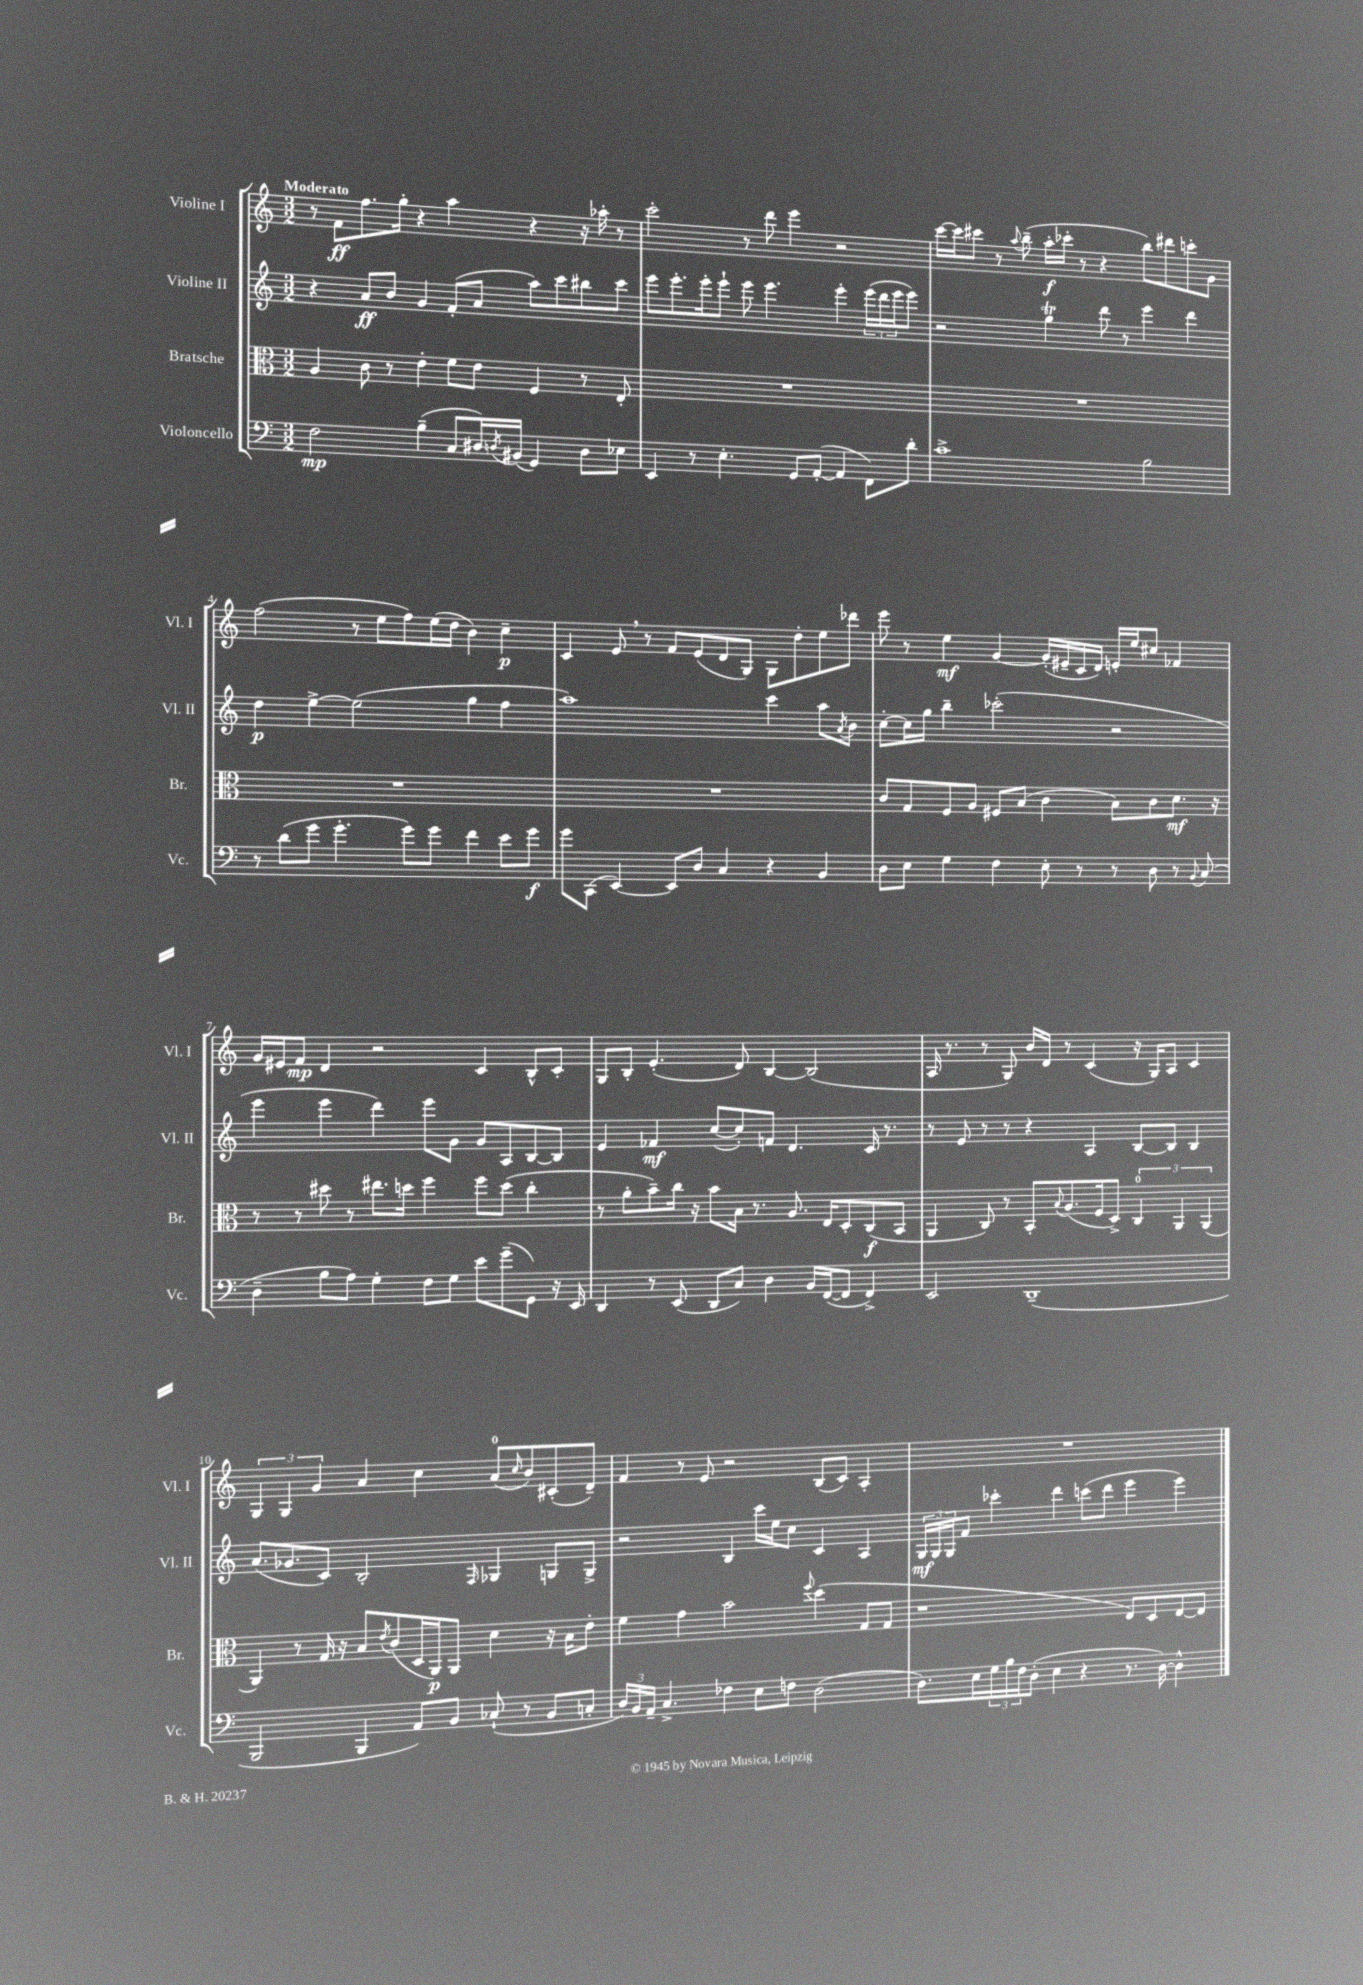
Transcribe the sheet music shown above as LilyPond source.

<<
\new StaffGroup <<
\new Staff = "s0" \with { instrumentName = "Violine I" shortInstrumentName = "Vl. I" } {
    \clef treble \key c \major \numericTimeSignature \time 3/2 \tempo "Moderato"
    r8 f'8\ff f''8. g''16-. r4 a''4 r4 r16 aes''16-. r8 |
    c'''2-. r8 d'''8 e'''4 r2 |
    c'''16~ c'''16 cis'''8 r8 \appoggiatura { a''8 } b''8--( a''16-.\f ces'''16-. r8 r4 b''8) dis'''8 c'''8-. g'8 |
    f''2( r8 e''8 f''8) e''16( d''16 b'4) c''4--\p |
    c'4 e'8 \breathe r8 f'8 e'8( d'8 g8) g8 d''8-. e''8 des'''8 |
    e'''8 r8 e''4\mf g'4~ g'16-.( eis'16-- c'16 d'16) e'16-. e''16 cis''8 fes'4 |
    g'16 eis'16 f'8\mp d'4 r2 c'4 b8-^ c'8-. |
    g8 b8-. e'4.-.( d'8) b4~ b2( |
    a16 r8. r8 g8) b'16 d'16 r8 c'4( r16 g16) a8 c'4 |
    \tuplet 3/2 { g4 g4 g'4 } a'4 c''4 a'8-0( \grace { c''16 } b'8) cis'8-.( d'8--) |
    f'4 r8 e'8 r2 b8( c'8) a4-. |
    R1. \bar "|." |
}
\new Staff = "s1" \with { instrumentName = "Violine II" shortInstrumentName = "Vl. II" } {
    \clef treble \key c \major \numericTimeSignature \time 3/2
    r4 a'8\ff b'8 g'4 f'8-.( a'8 a''8) c'''8 bis''8 c'''8 |
    e'''8 e'''8.-. e'''16-. e'''8-! e'''8 e'''4. e'''4-. \tuplet 3/2 { e'''16( d'''16 e'''16 } e'''8) |
    r2 g''4\trill d'''8 r8 e'''4 d'''4 |
    d''4\p e''4~-> e''2( g''4 f''4 |
    a''1) c'''4 a''8 \acciaccatura { a'8 } b'8 |
    c''8~-. c''16 g''16 b''4-- ces'''2-.( r2 |
    e'''4 e'''4 d'''4) e'''8 g'8 g'8 a8 b8~ b8 |
    e'4 fes'4\mf c''8~( c''8-.) f'8 d'4. c'16 r8. |
    r8 e'8 r8 r8 r4 a4 b8~ b8 b4 |
    a'8.( ges'8. c'8) b2-. \grace { f16 } ges4 g8 g8-> |
    r2 b4 c'''16 e''16 c''8 c'4 a4 |
    \tuplet 3/2 { g16\mf g16 g16 } f'8 ces'''4-. d'''4 c'''8( d'''8 e'''4 e'''4) \bar "|." |
}
\new Staff = "s2" \with { instrumentName = "Bratsche" shortInstrumentName = "Br." } {
    \clef alto \key c \major \numericTimeSignature \time 3/2
    a4 c'8 r8 e'4-. f'8 e'8 f4 r8 e8-. |
    R1. |
    R1. |
    R1. |
    R1. |
    c'8 g8 f8 a8 fis8 b8( c'4 b8) c'8 d'8.\mf r16 |
    r8 r8 dis''8 r8 eis''8. d''16 f''4 f''8 d''8( c''4-. |
    r8 a'8-. b'8--) c''16 r16 b'8 b16 r8. a8. e16 d8-. c8\f( b,8 |
    a,4 c8) r8 b,8-. \appoggiatura { b8 } a8.( f16 d8->) \tuplet 3/2 { c4-0 a,4 a,4( } |
    a,4) r8 g16 r16 b8 \acciaccatura { e'8 } c'8( d16 a,16\p) a,8 d'4 r16 b16 e'8-. |
    f'4 g'4 b'2 \appoggiatura { f''8 } d''4( g8 g8 |
    r1 e8) d8 e8~ e8 \bar "|." |
}
\new Staff = "s3" \with { instrumentName = "Violoncello" shortInstrumentName = "Vc." } {
    \clef bass \key c \major \numericTimeSignature \time 3/2
    f2\mp b4--( c8 dis16) \acciaccatura { d8 } bis,16( g,4) d8 ees8 |
    e,4 r8 e4.-. g,8 a,8~-.( a,4 f,8) d'8-. |
    c'1-> b2 |
    r8 d'8( g'8 g'4.-. g'8) g'8 f'4 e'8 g'8\f |
    g'8 c,8( e,4~) e,8 d8 c4 r4 b,4 |
    d8 e8 g4 f4 e8-. r8 r8 d8 r8 \appoggiatura { b,8 } c8( |
    d4-- b8 a8) g4-. f8 g8 e'8 g'8--( g,8) r16 e,16 |
    d,4 r8 e,8( d,8 c8) d4 b,16 f,16~( f,8 f,4->) |
    e,2 d,1--( |
    b,,2 b,,4 a,8) b,8 ces8-!( r8 b,8 c8-. |
    \tuplet 3/2 { d16) b,16 a,16-- } c4.-> fes4 e8 f8 d2( |
    d8.) e16 \tuplet 3/2 { g16 b16 f16 } d8-.( e4 r4 r8. d16~) d4-^ \bar "|." |
}
>>
>>
